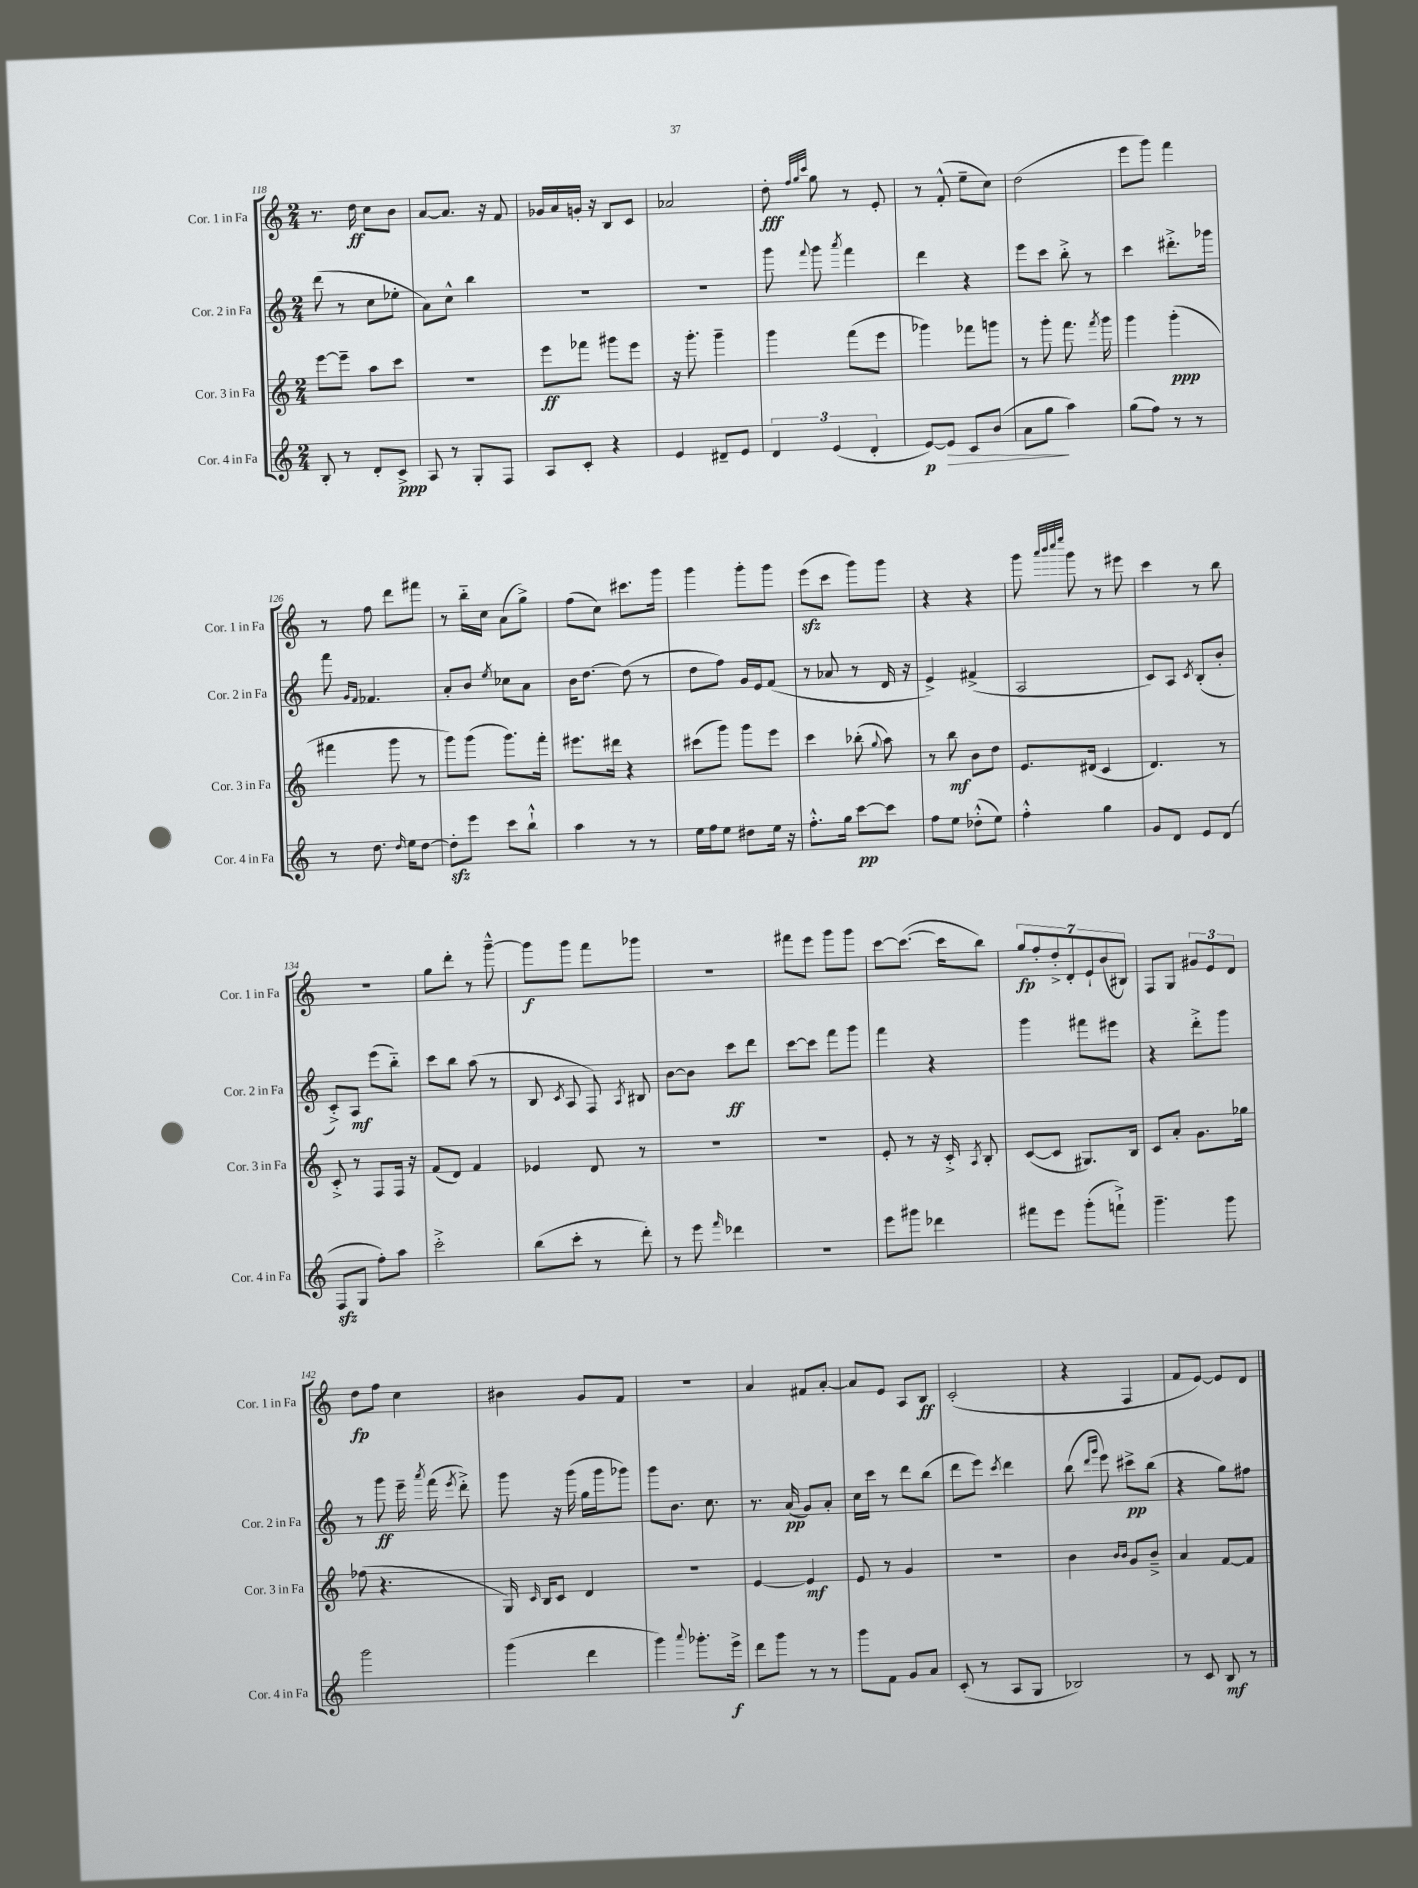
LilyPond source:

<<
\new StaffGroup <<
\new Staff = "s0" \with { instrumentName = "Cor. 1 in Fa" shortInstrumentName = "Cor. 1 in Fa" } {
    \clef treble \key c \major \numericTimeSignature \time 2/4
    \autoBeamOff r8. d''16\ff c''8[ b'8] |
    a'8[~ a'8.] r16 f'8 |
    ges'16[ a'16 g'16]-. r16 b8[ c'8] |
    aes'2 |
    d''8-.\fff \grace { f''32[ g''32 c'''32] } g''8 r8 e'8-. |
    r8 f'8-.-^( e''8[-- c''8]) |
    d''2( |
    e'''8[ g'''8]) f'''4 |
    r8 f''8 d'''8[ fis'''8] |
    r8 b''16[-_ c''16] a'8[( g''8]->) |
    f''8[( c''8]) cis'''8.[ g'''16] |
    g'''4 g'''8[-. g'''8] |
    e'''8[\sfz( c'''8] g'''8[) g'''8] |
    r4 r4 |
    g'''8 \grace { a'''32[ b'''32 c''''32 e''''32] } g'''8 r8 eis'''8 |
    c'''4 r8 b''8 |
    R2 |
    g''8[ d'''8]-. r8 g'''8~---^ |
    g'''8[\f g'''8] f'''8[ ges'''8] |
    r2 |
    fis'''8[ e'''8] g'''8[ g'''8] |
    c'''8[~ c'''8.]~( c'''16[ b''8]) |
    \tuplet 7/4 { g''8[\fp f''8-. d''8-.-> d'8-. e'8-! b'8( bis8]) } |
    f8[ g8] \tuplet 3/2 { gis'8[ e'8 d'8] } |
    d''8[\fp f''8] c''4 |
    bis'4 g'8[ f'8] |
    r2 |
    a'4 fis'8[ a'8]~-. |
    a'8[ e'8] a8[ b8]\ff |
    c'2-.( |
    r4 f4 |
    f'8[ e'8]~) e'8[ d'8] \bar "|." |
}
\new Staff = "s1" \with { instrumentName = "Cor. 2 in Fa" shortInstrumentName = "Cor. 2 in Fa" } {
    \clef treble \key c \major \numericTimeSignature \time 2/4
    \autoBeamOff d'''8( r8 c''8[ ees''8]-. |
    a'8[) c''8]-^ b''4 |
    R2 |
    R2 |
    g'''8 \appoggiatura { f'''8 } g'''8 \acciaccatura { a'''8 } f'''4 |
    d'''4 r4 |
    e'''8[ c'''8] b''8-.-> r8 |
    c'''4 dis'''8.[-.-> ges'''16] |
    f'''8 \grace { g'16[ f'16] } fes'4. |
    a'8[-. b'8] \acciaccatura { e''8 } ces''8[ a'8] |
    b'16[ d''8.]~ d''8( r8 |
    d''8[ f''8]) g'16[ e'16 f'8]( |
    r8 aes'8 r8 d'16 r16 |
    e'4->) fis'4->( |
    a2 |
    c'8[) a8] \acciaccatura { c'8 } b8[-.( b'8]-. |
    c'8[-.->) a8]\mf e'''8[( b''8]-_) |
    c'''8[ b''8] a''8( r8 |
    b8 \acciaccatura { c'8 } a8 f8) \acciaccatura { a8 } bis8 |
    b'8[~ b'8] c'''8[\ff d'''8] |
    c'''8[~ c'''8] f'''8[ g'''8] |
    f'''4 r4 |
    g'''4 fis'''8[ eis'''8] |
    r4 d'''8[-.-> g'''8] |
    r8 g'''8\ff e'''16-- \acciaccatura { a'''8 } f'''16( \acciaccatura { e'''8 } d'''8-.->) |
    g'''8 r16 g'''16( g''16[ g'''16 ges'''8]) |
    g'''8[ b'8.] c''8. |
    r8. a'16\pp( g'8[) a'8]-. |
    c''16[ c'''16] r8 d'''8[ b''8]( |
    d'''8[ e'''8]) \acciaccatura { c'''8 } d'''4 |
    b''8( \grace { d'''16[ g'''16] } e'''8) cis'''8[->\pp b''8]( |
    r4 g''8[) fis''8] \bar "|." |
}
\new Staff = "s2" \with { instrumentName = "Cor. 3 in Fa" shortInstrumentName = "Cor. 3 in Fa" } {
    \clef treble \key c \major \numericTimeSignature \time 2/4
    \autoBeamOff e'''8[~ e'''8]-- a''8[ c'''8] |
    R2 |
    e'''8[\ff fes'''8] gis'''8[ e'''8] |
    r16 g'''8.-. g'''4-- |
    g'''4 f'''8[( e'''8] |
    ges'''4) fes'''8[ g'''8] |
    r8 g'''8-. f'''8. \acciaccatura { f'''8 } g'''16 |
    g'''4 g'''4-.\ppp( |
    fis'''4 g'''8 r8 |
    g'''8[) g'''8]( g'''8.[) f'''16]-. |
    eis'''8.[ dis'''16] r4 |
    cis'''8[( g'''8]) g'''8[ e'''8] |
    c'''4 bes''8-.( \appoggiatura { g''8 } a''8) |
    r8 b''8\mf b'8[ d''8] |
    e'8.[ dis'16]( c'4 |
    d'4.) r8 |
    c'8-.-> r8 f8[ f16] r16 |
    f'8[( d'8]) f'4 |
    ees'4 d'8 r8 |
    R2 |
    R2 |
    e'8-. r8 r16 c'16-.-> \acciaccatura { a8 } b8-. |
    c'8[~( c'8] gis8.[) b16] |
    c'8[ a'8]-. g'8.[ ges''16] |
    fes''8( r4. |
    g16) \grace { c'16 } b16[ c'8] d'4 |
    r2 |
    e'4~ e'4\mf |
    e'8 r8 g'4 |
    R2 |
    b'4 \grace { b'16[ b'16] } g'8[ b'8]---> |
    a'4 f'8[~ f'8] \bar "|." |
}
\new Staff = "s3" \with { instrumentName = "Cor. 4 in Fa" shortInstrumentName = "Cor. 4 in Fa" } {
    \clef treble \key c \major \numericTimeSignature \time 2/4
    \autoBeamOff b8-. r8 d'8[-. c'8]->\ppp |
    a8 r8 g8[-. f8] |
    a8[ c'8]-. r4 |
    e'4 dis'8[-- e'8] |
    \tuplet 3/2 { d'4 e'4( d'4-. } |
    e'8[~\p) e'8]\> c'8[ b'8]( |
    a'8[ g''8]\! a''4) |
    g''8[( f''8]) r8 r8 |
    r8 d''8. \grace { d''16 } e''16[ d''8]~ |
    d''8[-.\sfz e'''8] c'''8[ b''8]-!-^ |
    a''4 r8 r8 |
    e''16[ f''16 e''8] dis''8[ e''16] r16 |
    f''8.[-.-^ g''16] c'''8[~\pp c'''8] |
    f''8[ e''8] des''8[-.-^( e''8]) |
    f''4-.-^ g''4 |
    g'8[ d'8] e'8[ d'8]( |
    f8[\sfz g8] f''8[-.) a''8] |
    c'''2-.-> |
    b''8[( c'''8]-. r8 d'''8-.) |
    r8 e'''8 \grace { f'''16 } des'''4 |
    R2 |
    e'''8[ gis'''8] des'''4 |
    fis'''8[ e'''8] g'''8[-.( f'''8]-!->) |
    g'''4.-- g'''8 |
    g'''2 |
    g'''4( d'''4 |
    g'''4) \appoggiatura { a'''8 } ges'''8.[-. e'''16]->\f |
    d'''8[ g'''8] r8 r8 |
    g'''8[ f'8] g'8[ a'8] |
    c'8-.( r8 a8[ g8] |
    bes2) |
    r8 c'8 b8\mf r8 \bar "|." |
}
>>
>>
\layout { \context { \Score currentBarNumber = #118 } }
